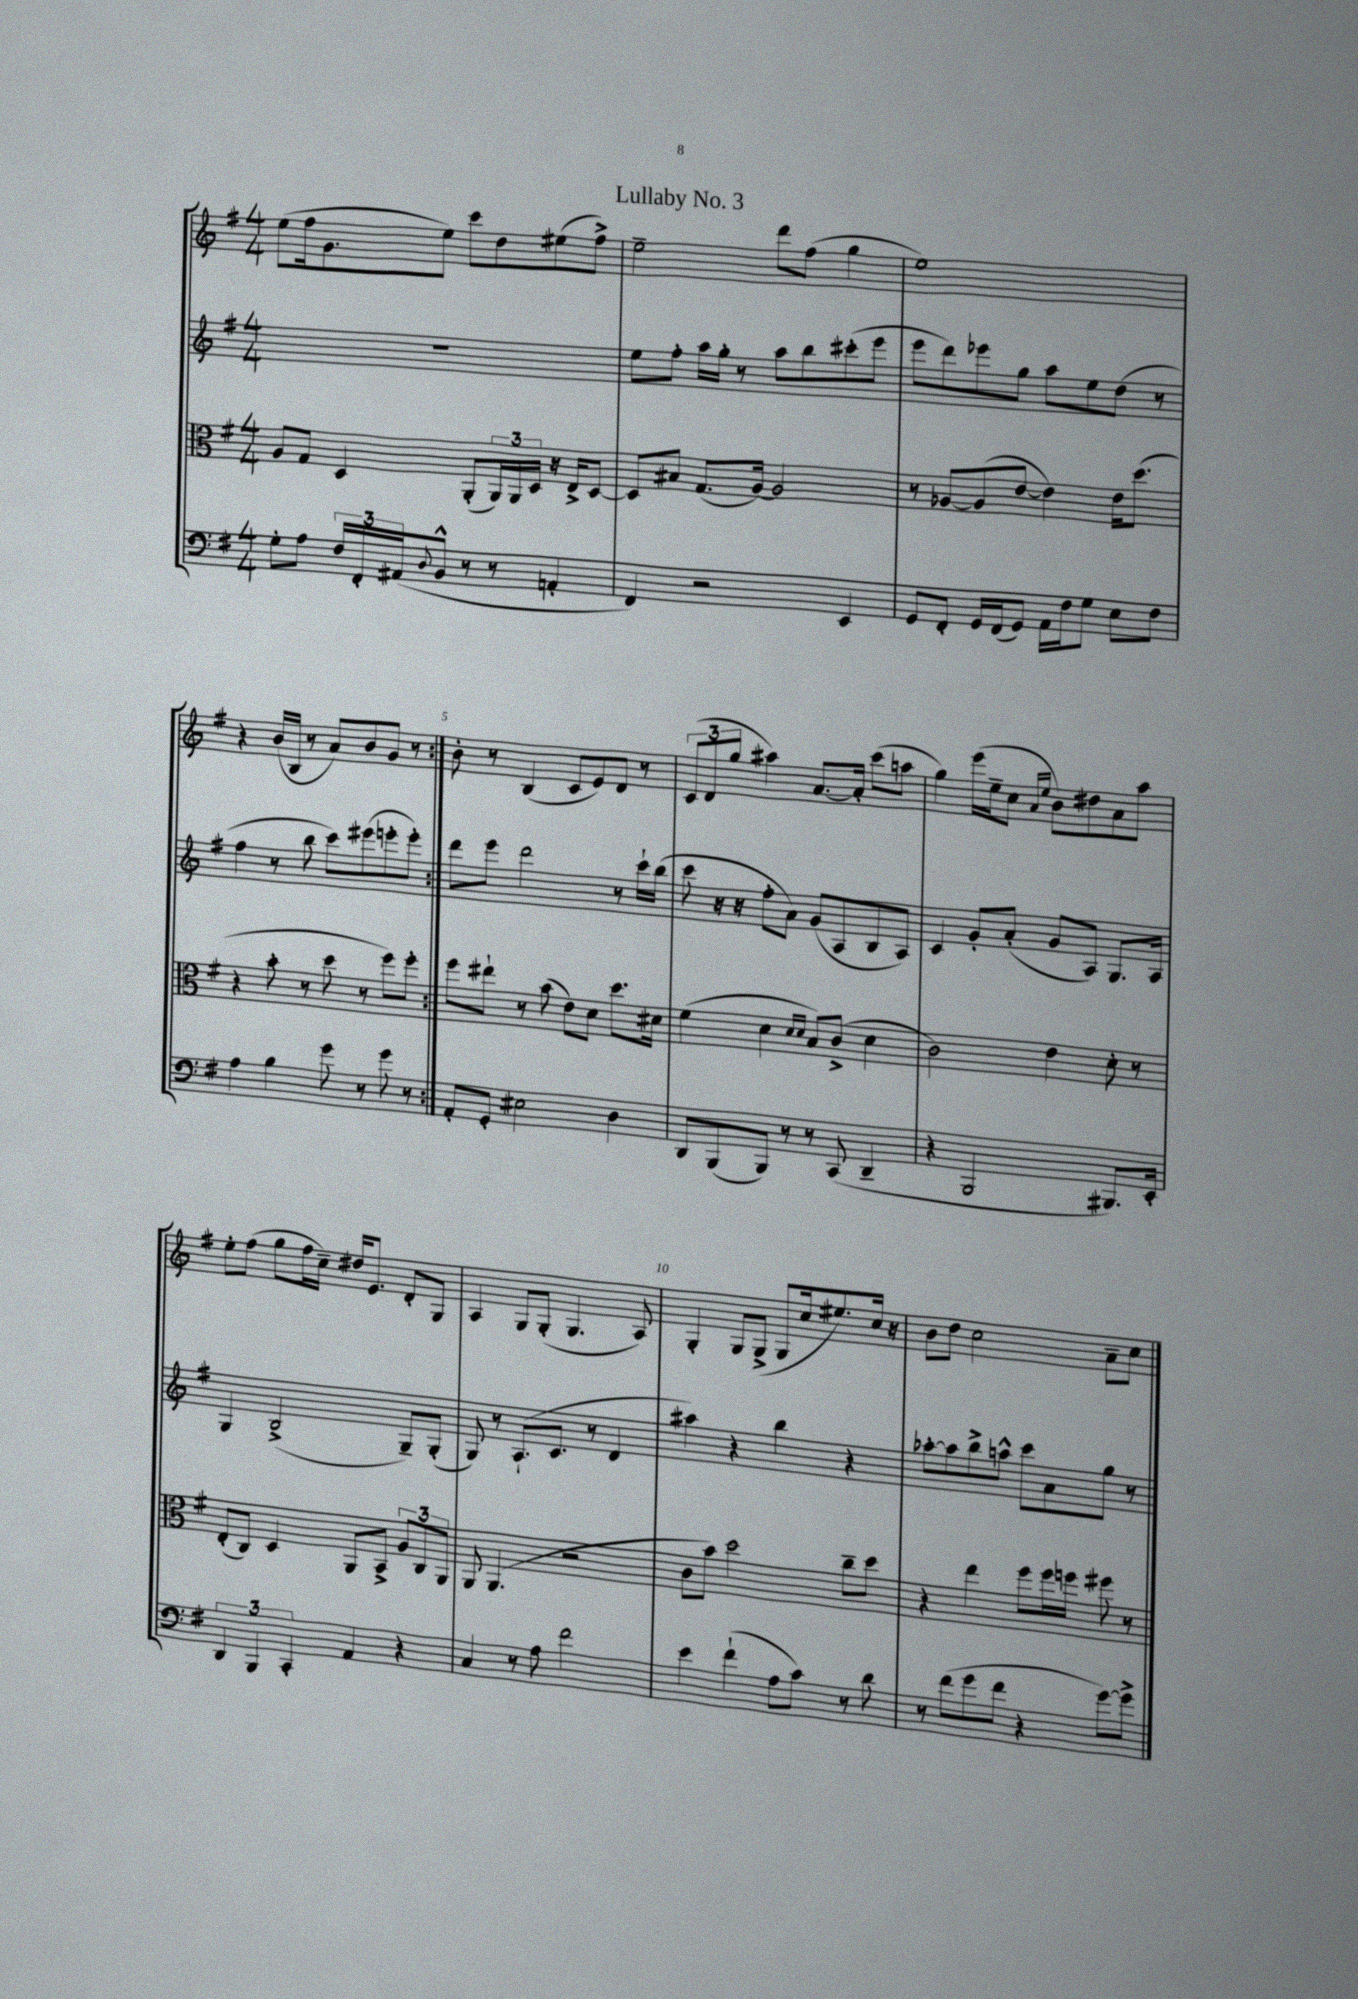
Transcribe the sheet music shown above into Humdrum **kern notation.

**kern	**kern	**kern	**kern
*part4	*part3	*part2	*part1
*staff4	*staff3	*staff2	*staff1
*clefF4	*clefC3	*clefG2	*clefG2
*k[f#]	*k[f#]	*k[f#]	*k[f#]
*M4/4	*M4/4	*M4/4	*M4/4
=1	=1	=1	=1
8G'\L	8A/L	1r	(8ee\L
8A\J	8G/J	.	16ff#\k
.	.	.	8.g\
24F#/LL	4D/	.	.
24FF#'/	.	.	.
(24AA#X/J	.	.	.
8qqD/	.	.	.
8BB^^/J	.	.	8ee\J)
8r	(8AA'/L	.	8ccc\L
8r	24AA/L)	.	8dd\
.	24AA/	.	.
.	24D/JJ	.	.
4AAn'/	16r	.	(8ee#X\
.	16E^/KL	.	.
.	[8D/J	.	8ff#^\J)
=2	=2	=2	=2
4FF#/)	8D/L]	8ee\L	2ee~\
.	8B#X/J	8ff#'\J	.
2r	(8.G/L	16aa\LL	.
.	.	16gg'\JJ	.
.	.	8r	.
.	[16A/Jk)	.	.
.	2A/]	8aa\L	8ddd\L
.	.	8bb\	(8ff#\J
4EE/	.	(8ccc#X'\	4gg\
.	.	8eee\J	.
=3	=3	=3	=3
8GG/L	8r	8eee\L	1ee)
8FF#'/J	[8A-X/L	8ddd\)	.
16GG/LL	(8A-/]	8eee-X\	.
(16FF#/J	.	.	.
8GG/J)	[8e/J	8gg\J	.
16AA\LL	4e\])	8aa\L	.
16F#\J	.	.	.
8G\J	.	8ee\	.
8E\L	16e\KL	(8dd\J	.
.	(8.dd\J	.	.
8F#\J	.	8r	.
!!LO:LB:g=z
=4	=4	=4	=4
4A\	4r	4ff#\	4r
4B\	8b'\	8r	(16b/LL
.	.	.	16B/JJ
.	8r	8bb\	8r
8g\	8dd\	8ccc\L)	8a/L)
8r	8r	(8eee#X\	8b/
8g\	8ff#\L)	8eeen'\	8g/J
8r	8ff#'\J	8eee'\J)	8r
=5:|!	=5:|!	=5:|!	=5:|!
8AA'/L	8ff#\L	8ddd\L	8b'\
8GG'/J	8ee#X`\J	8eee\J	8r
2E#X\	8r	2ddd\	(4B/
.	(8b\	.	.
.	8e\L)	.	8c/L
.	8d\J	.	8e/)
4D\	8.dd\L	8r	8d/J
.	.	16ccc`\LL	8r
.	16d#X\Jk	(16bb\JJ	.
=6	=6	=6	=6
8DD/L	(4f#\	8ccc\	(12c/L
.	.	.	12d/
(8BBB/	.	16r	.
.	.	.	12gg/J
.	.	16r	.
8BBB/J)	4d\	8ff#'\L	4aa#X\)
8r	.	8a\J)	.
.	16qqd/LL	.	.
.	16qqd/JJ	.	.
8r	8B/L)	(8g/L	[8.a/L
(8CC/	(8c^/J	8A/	.
.	.	.	16a'/Jk]
4DD~/	4d\	8B/	(8ccc\L
.	.	8A/J)	8aan\J
=7	=7	=7	=7
4r	2c\)	4c/	4gg\)
2BBB/	.	8g'/L	(16eee\LL
.	.	.	16ee~\J
.	.	(8a'/J	8cc\J
.	.	.	16qqa/LL
.	.	.	16qqee/JJ
.	4e\	8g/L	8b\L)
.	.	8A/J)	8dd#X\
8.BBB#X/L)	8d'\	8.G/L	8a\
.	8r	.	8aa\J
16EE'/Jk	.	16A/Jk	.
!!LO:LB:g=z
=8	=8	=8	=8
6DD/	(8E'/L	4G/	8ee'\L
.	8C/J)	.	(8ff#\J
6BBB/	.	.	.
.	4D/	(2B^/	8gg\L
6CC'/	.	.	.
.	.	.	16ff#\L
.	.	.	16cc~\JJ)
4AA/	8AA/L	.	16dd#X/KL
.	.	.	8.e/J
.	8BB^/J	.	.
4r	12A/L	8G~/L)	8d'/L
.	12C/	.	.
.	.	(8G'/J	8G/J
.	12AA/J	.	.
=9	=9	=9	=9
4C/	8AA/	8G/)	4A/
.	(4.AA/	8r	.
8r	.	(8.A`/L	8G/L
8A\	.	.	(8G'/J
.	.	8.c/J	.
2f#\	2r	.	4.G/
.	.	8r	.
.	.	4d/	.
.	.	.	8A/)
=10	=10	=10	=10
4e\	8c\L	4aa#X\)	4G'/
.	8b\J)	.	.
(4f#`\	2dd\	4r	8G/L
.	.	.	(8G^/J
8A\L	.	4bb\	8G/L
8c\J)	.	.	16cc/k
.	.	.	8.ee#X/)
8r	8cc~\L	4r	.
8d\	8dd\J	.	16cc/Jk
.	.	.	16r
=11	=11	=11	=11
8r	4r	[8aa-X'\L	8b\L
(8f#\L	.	8aa-\]	8dd\J
8g\	4ee\	8bb^\	2cc\
8f#\J	.	8aan^^\J	.
4r	8ff#\L	8ccc\L	.
.	16ff#\L	8a\	.
.	16ffn\JJ	.	.
[8g\L)	8ff#X\	8gg\J	8a~\L
8g^\J]	8r	8r	8cc\J
==	==	==	==
*-	*-	*-	*-
